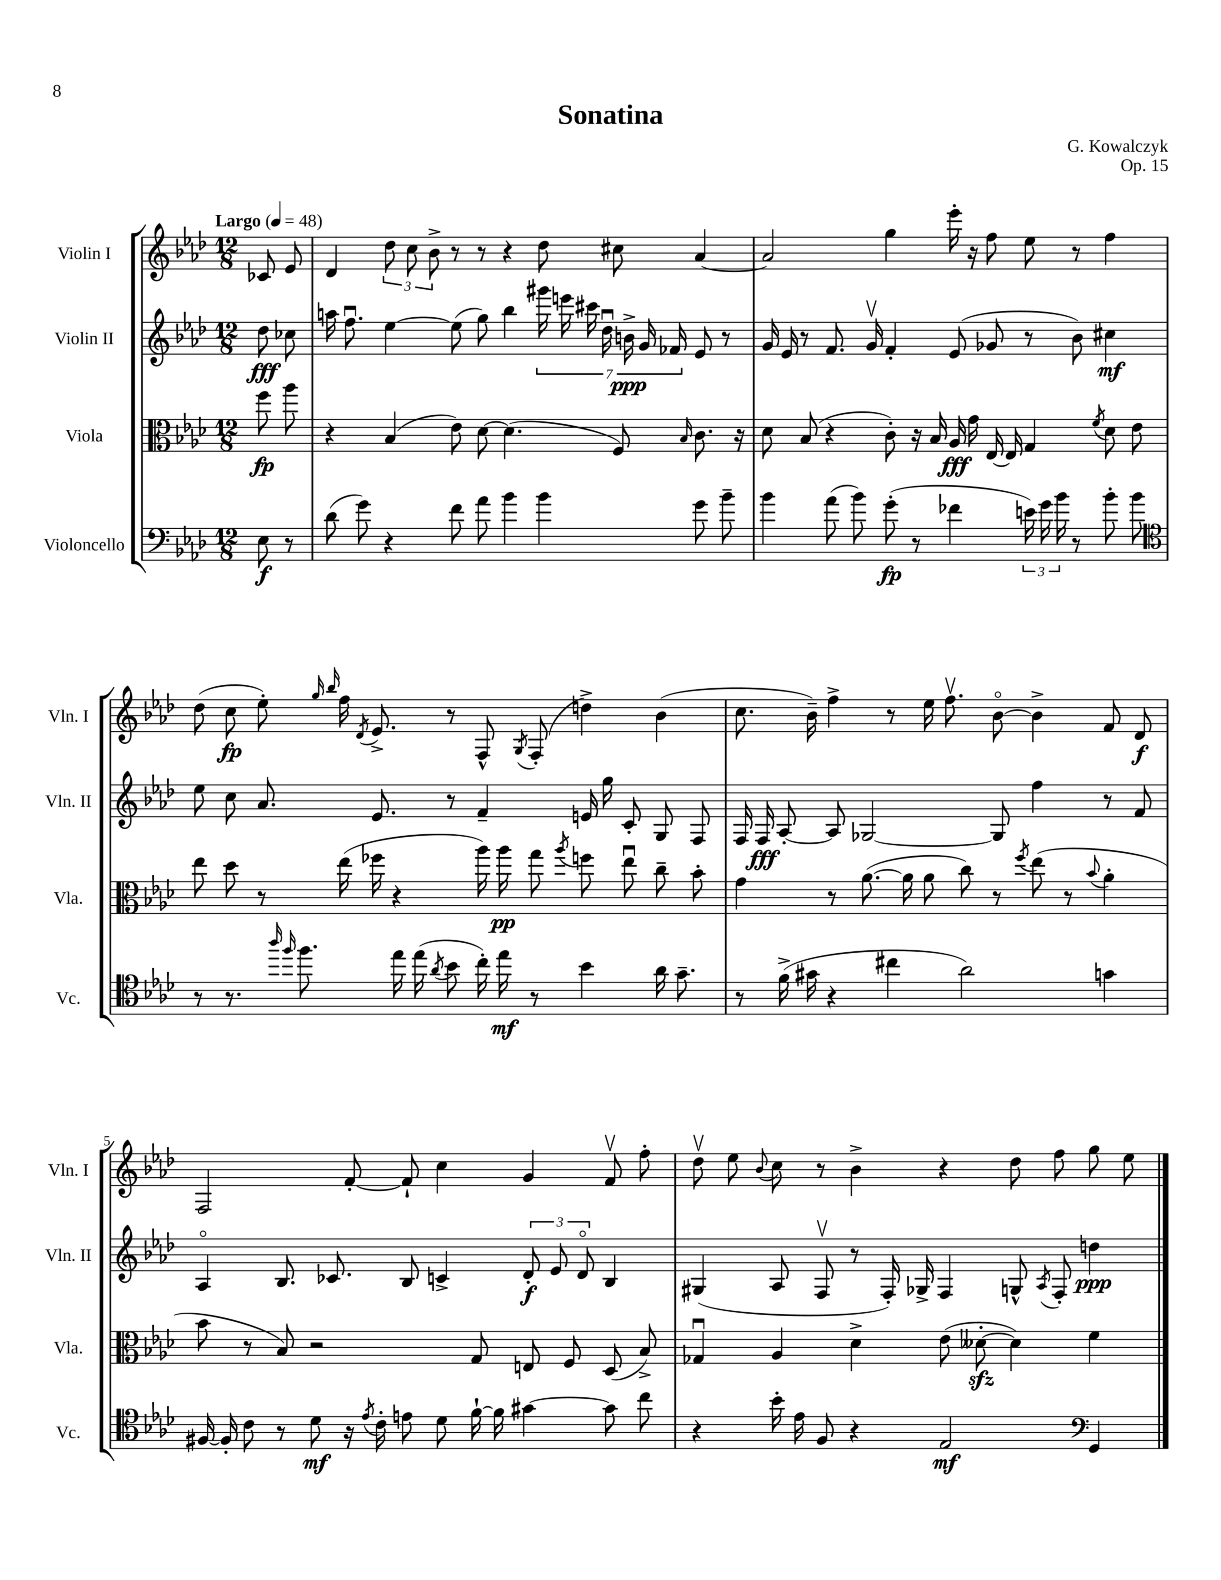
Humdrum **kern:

**kern	**dynam	**kern	**dynam	**kern	**dynam	**kern	**dynam
*part4	*part4	*part3	*part3	*part2	*part2	*part1	*part1
*staff4	*staff4	*staff3	*staff3	*staff2	*staff2	*staff1	*staff1
*I"Violoncello	*	*I"Viola	*	*I"Violin II	*	*I"Violin I	*
*I'Vc.	*	*I'Vla.	*	*I'Vln. II	*	*I'Vln. I	*
*clefF4	*	*clefC3	*	*clefG2	*	*clefG2	*
*k[b-e-a-d-]	*	*k[b-e-a-d-]	*	*k[b-e-a-d-]	*	*k[b-e-a-d-]	*
*M12/8	*	*M12/8	*	*M12/8	*	*M12/8	*
*MM48	*	*MM48	*	*MM48	*	*MM48	*
=	=	=	=	=	=	=	=
!	!	!	!	!	!	!LO:TX:a:B:t=Largo	!
8E-\	f	8ff\	fp	8dd-\	fff	8c-X/	.
8r	.	8aa-\	.	8cc-X\	.	8e-/	.
=1	=1	=1	=1	=1	=1	=1	=1
(8d-\	.	4r	.	16aan\	.	4d-/	.
.	.	.	.	8.ffu\	.	.	.
8g\)	.	.	.	.	.	.	.
4r	.	(4B-/	.	[4ee-\	.	12dd-\	.
.	.	.	.	.	.	12cc\	.
.	.	.	.	.	.	12b-^\	.
8f\	.	8e-\)	.	(8ee-\]	.	8r	.
8a-\	.	[8d-\	.	8gg\)	.	8r	.
4b-\	.	(4.d-\]	.	4bb-\	.	4r	.
4b-\	.	.	.	28ggg#X\	.	8dd-\	.
.	.	.	.	28eeen\	.	.	.
.	.	.	.	28ccc#X\	.	.	.
.	.	.	.	28dd-u\	.	.	.
.	.	8F/)	.	.	.	8cc#X\	.
.	.	.	.	28bn^\	ppp	.	.
.	.	.	.	28g/	.	.	.
.	.	.	.	28f-X/	.	.	.
.	.	16qqB-/	.	.	.	.	.
8g\	.	8.c\	.	8e-/	.	[4a-/	.
8b-~\	.	.	.	8r	.	.	.
.	.	16r	.	.	.	.	.
=2	=2	=2	=2	=2	=2	=2	=2
4b-\	.	8d-\	.	16g/	.	2a-/]	.
.	.	.	.	16e-/	.	.	.
.	.	(8B-/	.	8r	.	.	.
(8a-\	.	4r	.	8.f/	.	.	.
8b-\)	.	.	.	.	.	.	.
.	.	.	.	16gv/	.	.	.
(8g'\	fp	8c'\)	.	4f'/	.	4gg\	.
8r	.	16r	.	.	.	.	.
.	.	16B-/	.	.	.	.	.
4f-X\	.	16A-/	fff	(8e-/	.	16eee-'\	.
.	.	16g\	.	.	.	16r	.
.	.	[16E-/	.	8g-X/	.	8ff\	.
.	.	16E-/]	.	.	.	.	.
24en\)	.	4G/	.	8r	.	8ee-\	.
24g\	.	.	.	.	.	.	.
24b-\	.	.	.	.	.	.	.
8r	.	.	.	8b-\)	.	8r	.
.	.	8qf/	.	.	.	.	.
8b-'\	.	8d-\	.	4cc#X\	mf	4ff\	.
8b-\	.	8e-\	.	.	.	.	.
!!LO:LB:g=z
=3	=3	=3	=3	=3	=3	=3	=3
*clefC4	*	*	*	*	*	*	*
8r	.	8ee-\	.	8ee-\	.	(8dd-\	.
8.r	.	8dd-\	.	8cc\	.	8cc\	fp
.	.	8r	.	8.a-/	.	8ee-'\)	.
16qqaa-/	.	.	.	.	.	.	.
16qqff/	.	.	.	.	.	.	.
8.ff\	.	.	.	.	.	.	.
.	.	.	.	.	.	16qqgg/	.
.	.	.	.	.	.	16qqbb-/	.
.	.	(16ee-\	.	.	.	16ff\	.
.	.	.	.	.	.	8qd-/	.
.	.	16ff-X\	.	8.e-/	.	8.e-^/	.
16ee-\	.	4r	.	.	.	.	.
(16ee-\	.	.	.	.	.	.	.
8qa-/	.	.	.	.	.	.	.
8b-\	.	.	.	8r	.	8r	.
16cc'\)	.	16aa-\)	.	4f~/	.	8F^^/	.
16ee-\	mf	16aa-\	pp	.	.	.	.
.	.	.	.	.	.	8qG/	.
8r	.	8gg\	.	.	.	(8F'/	.
.	.	8qaa-/	.	.	.	.	.
4b-\	.	8ffn\	.	16en/	.	4ddn^\)	.
.	.	.	.	16gg\	.	.	.
.	.	8ee-u\	.	8c'/	.	.	.
16a-\	.	8cc~\	.	8G/	.	(4b-\	.
8.g~\	.	.	.	.	.	.	.
.	.	8b-'\	.	8F/	.	.	.
=4	=4	=4	=4	=4	=4	=4	=4
8r	.	4g\	.	16F/	.	8.cc\	.
.	.	.	.	16F/	fff	.	.
(16f^\	.	.	.	[8A-'/	.	.	.
16g#X\	.	.	.	.	.	16b-~\)	.
4r	.	8r	.	8A-/]	.	4ff^\	.
.	.	([8.a-\	.	[2G-X/	.	.	.
4cc#X\	.	.	.	.	.	8r	.
.	.	16a-\]	.	.	.	.	.
.	.	8a-\	.	.	.	16ee-\	.
.	.	.	.	.	.	8.ffv\	.
2a-\)	.	8cc\)	.	.	.	.	.
.	.	8r	.	8G-/]	.	[8b-\	.
.	.	8qff/	.	.	.	.	.
.	.	(8ee-\	.	4ff\	.	4b-^\]	.
.	.	8r	.	.	.	.	.
.	.	8qqb-/	.	.	.	.	.
4gn\	.	4a-'\	.	8r	.	8f/	.
.	.	.	.	8f/	.	8d-/	f
!!LO:LB:g=z
=5	=5	=5	=5	=5	=5	=5	=5
[16F#X/	.	8b-\	.	4A-/	.	2F/	.
16F#'/]	.	.	.	.	.	.	.
8c\	.	8r	.	.	.	.	.
8r	.	8B-/)	.	8.B-/	.	.	.
8d-\	mf	2r	.	.	.	.	.
.	.	.	.	8.c-X/	.	.	.
16r	.	.	.	.	.	[8f'/	.
8qe-/	.	.	.	.	.	.	.
16c'\	.	.	.	.	.	.	.
8en\	.	.	.	8B-/	.	8f`/]	.
8d-\	.	.	.	4cn^/	.	4cc\	.
[16f`\	.	8G/	.	.	.	.	.
16f\]	.	.	.	.	.	.	.
[4g#X\	.	8En/	.	12d-'/	f	4g/	.
.	.	.	.	12e-/	.	.	.
.	.	8F/	.	.	.	.	.
.	.	.	.	12d-/	.	.	.
8g#\]	.	(8D-/	.	4B-/	.	8fv/	.
8cc\	.	8B-^/)	.	.	.	8ff'\	.
=6	=6	=6	=6	=6	=6	=6	=6
4r	.	4G-Xu/	.	(4G#X/	.	8dd-v\	.
.	.	.	.	.	.	8ee-\	.
.	.	.	.	.	.	8qqb-/	.
16b-'\	.	4A-/	.	8A-/	.	8cc\	.
16e-\	.	.	.	.	.	.	.
8F/	.	.	.	8Fv/	.	8r	.
4r	.	4d-^\	.	8r	.	4b-^\	.
.	.	.	.	16F'/)	.	.	.
.	.	.	.	16G-X^/	.	.	.
2E-/	mf	(8e-\	.	4F/	.	4r	.
.	.	[8d--Xzz'\	.	.	.	.	.
.	.	4d--\])	.	8Gn^^/	.	8dd-\	.
.	.	.	.	8qA-/	.	.	.
.	.	.	.	8F'/	.	8ff\	.
*clefF4	*	*	*	*	*	*	*
4GG/	.	4f\	.	4ddn\	ppp	8gg\	.
.	.	.	.	.	.	8ee-\	.
==	==	==	==	==	==	==	==
*-	*-	*-	*-	*-	*-	*-	*-
